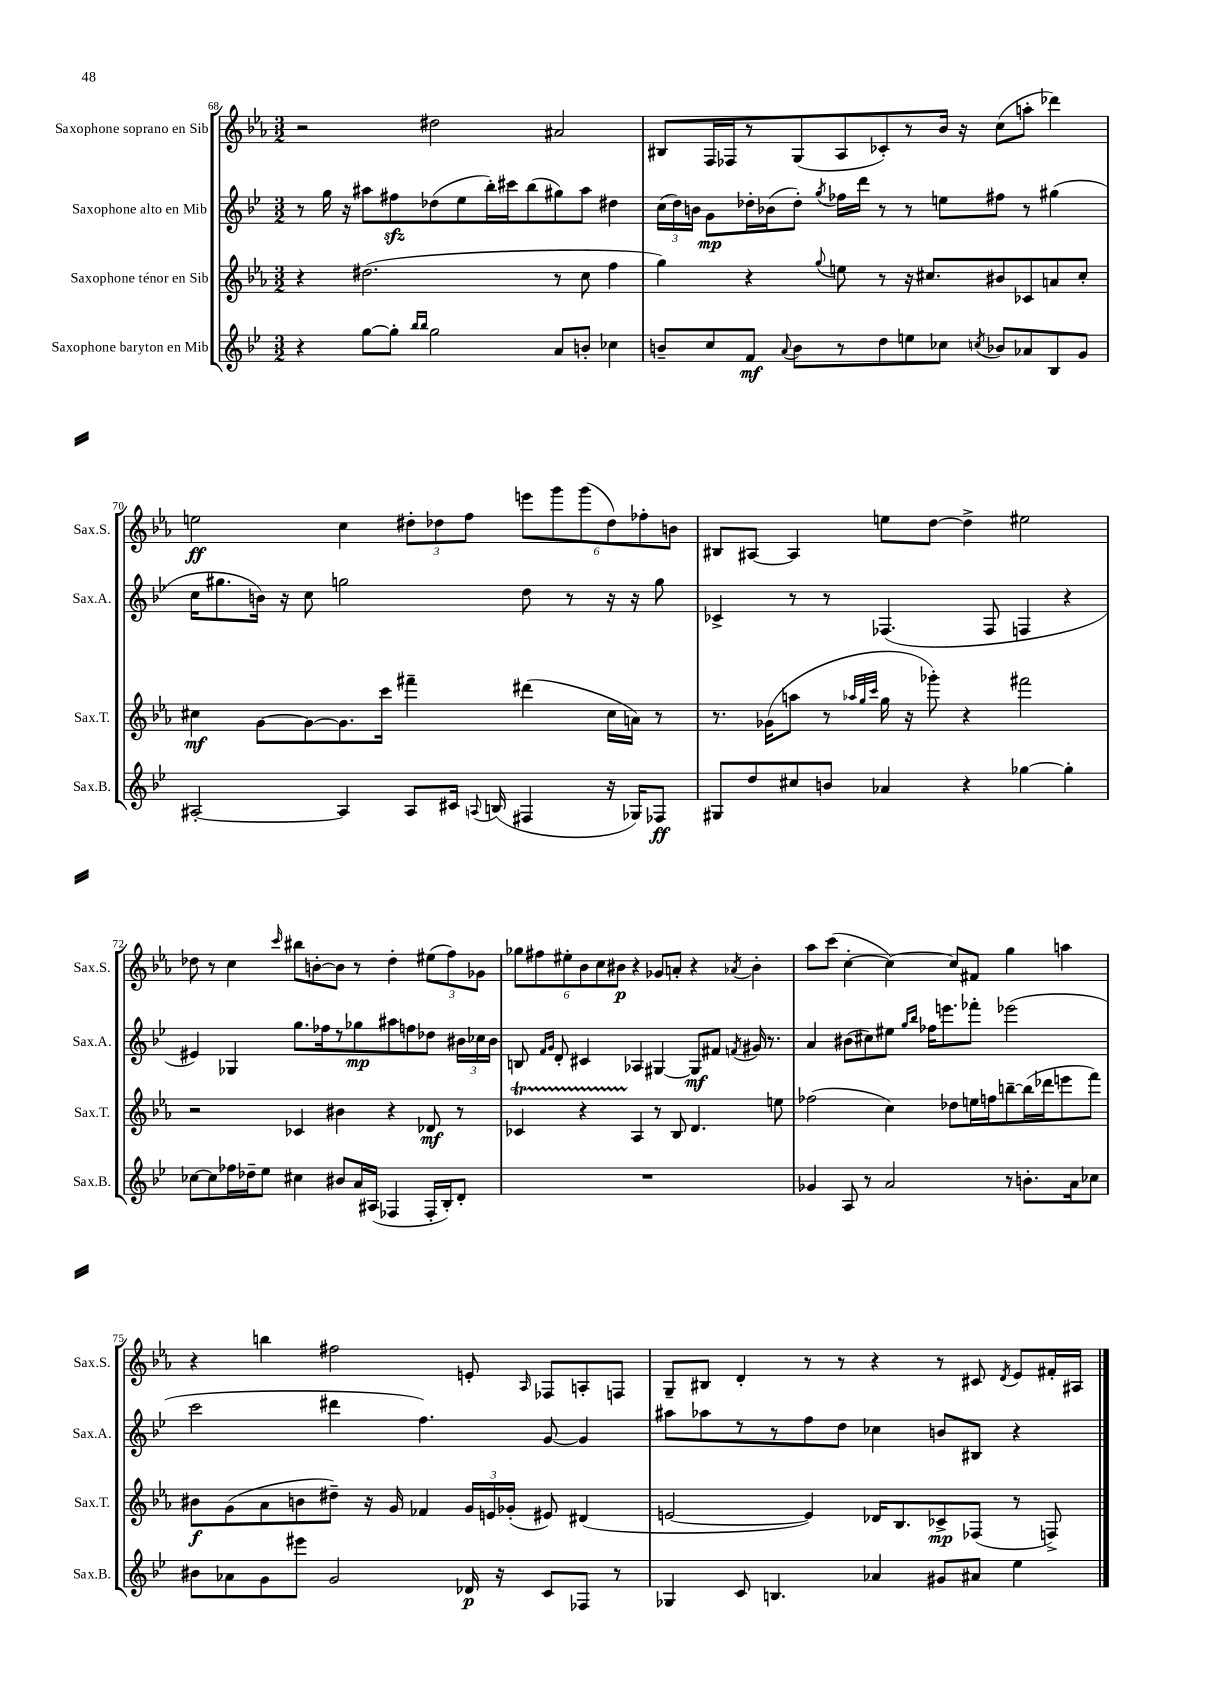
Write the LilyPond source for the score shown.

<<
\new StaffGroup <<
\new Staff = "s0" \with { instrumentName = "Saxophone soprano en Sib" shortInstrumentName = "Sax.S." } {
    \clef treble \key ees \major \numericTimeSignature \time 3/2
    \autoBeamOff r2 dis''2 ais'2 |
    bis8[ f16 fes16 r8 g8( aes8 ces'8-.) r8 bes'16] r16 c''8[( a''8]-. des'''4) |
    e''2\ff c''4 \tuplet 3/2 { dis''8[-. des''8 f''8] } \tuplet 6/4 { e'''8[ g'''8 g'''8( des''8) fes''8-. b'8] } |
    bis8[ ais8]~ ais4 e''8[ d''8]~ d''4-> eis''2 |
    des''8 r8 c''4 \grace { c'''16 } bis''8[ b'8~-. b'8] r8 des''4-. \tuplet 3/2 { eis''8[( f''8) ges'8] } |
    \tuplet 6/4 { ges''8[ fis''8 eis''8-. bes'8 c''8 bis'8]\p } r4 ges'8[ a'8]-. r4 \acciaccatura { aes'8 } bis'4-. |
    aes''8[ c'''8]( c''4~-. c''4~) c''8[ fis'8] g''4 a''4 |
    r4 b''4 fis''2 e'8-. \grace { aes16 } fes8[ a8-. f8] |
    g8[-- bis8] d'4-. r8 r8 r4 r8 cis'8 \acciaccatura { d'8 } ees'8[ fis'16-. ais16] \bar "|." |
}
\new Staff = "s1" \with { instrumentName = "Saxophone alto en Mib" shortInstrumentName = "Sax.A." } {
    \clef treble \key bes \major \numericTimeSignature \time 3/2
    \autoBeamOff r8 g''16 r16 ais''8[ fis''8\sfz des''8( ees''8 bes''16-.) cis'''16 bes''8( gis''8) ais''8] dis''4 |
    \tuplet 3/2 { c''16[( d''16) b'16] } g'8[\mp des''16-. bes'16( des''8]-.) \acciaccatura { g''8 } fes''16[ d'''16] r8 r8 e''8[ fis''8] r8 gis''4( |
    c''16[ gis''8. b'16]) r16 c''8 g''2 d''8 r8 r16 r16 g''8 |
    ces'4-> r8 r8 fes4.( fes8 f4 r4 |
    eis'4) ges4 g''8.[ fes''16 r8 ges''8\mp ais''8 f''8 des''8] \tuplet 3/2 { bis'16[ ces''16 bis'16] } |
    b8 \grace { f'16[ g'16] } d'8-. cis'4 aes4 gis4~ gis8[\mf fis'8] \acciaccatura { f'8 } gis'16 r8. |
    a'4 bis'8[( cis''8) eis''8] \grace { g''16[ bes''16] } fes''16[ e'''8. fes'''8]-. ees'''2( |
    c'''2 dis'''4 f''4.) g'8~ g'4 |
    ais''8[ aes''8 r8 r8 f''8 d''8] ces''4 b'8[ bis8] r4 \bar "|." |
}
\new Staff = "s2" \with { instrumentName = "Saxophone ténor en Sib" shortInstrumentName = "Sax.T." } {
    \clef treble \key ees \major \numericTimeSignature \time 3/2
    \autoBeamOff r4 dis''2.( r8 c''8 f''4 |
    g''4) r4 \appoggiatura { g''8 } e''8 r8 r16 cis''8.[ bis'8 ces'8 a'8 cis''8]-. |
    cis''4\mf g'8[~ g'8~ g'8. c'''16] fis'''4-- dis'''4( cis''16[ a'16]) r8 |
    r8. ges'16[( a''8] r8 \grace { aes''32[ g''32 c'''32] } g''16 r16 ges'''8-.) r4 fis'''2 |
    r2 ces'4 bis'4 r4 des'8\mf r8 |
    ces'4\startTrillSpan r4 aes4\stopTrillSpan r8 bes8 d'4. e''8 |
    fes''2( c''4) des''8[ e''16 f''16 b''8~-- b''16( des'''16 e'''8 f'''8]) |
    bis'8[\f g'8( aes'8 b'8 dis''8]--) r16 g'16 fes'4 \tuplet 3/2 { g'16[ e'16 ges'16]-.( } eis'8) dis'4( |
    e'2~ e'4) des'16[ bes8. ces'8->\mp fes8]( r8 f8->) \bar "|." |
}
\new Staff = "s3" \with { instrumentName = "Saxophone baryton en Mib" shortInstrumentName = "Sax.B." } {
    \clef treble \key bes \major \numericTimeSignature \time 3/2
    \autoBeamOff r4 g''8[~ g''8]-. \grace { bes''16[ bes''16] } g''2 a'8[ b'8]-. ces''4 |
    b'8[-- c''8 f'8]\mf \appoggiatura { a'8 } b'8[ r8 d''8 e''8 ces''8] \acciaccatura { c''8 } bes'8[ aes'8 bes8 g'8] |
    ais2~-. ais4 ais8[ cis'16] \appoggiatura { a8 } b16( fis4 r16 ges16[) fes8]\ff |
    gis8[ d''8 cis''8 b'8] aes'4 r4 ges''4~ ges''4-. |
    ces''8[~ ces''8 fes''16 des''16-- ees''8] cis''4 bis'8[ a'16 ais16]( fes4 fes16[-. bes16-.) d'8]-. |
    R1. |
    ges'4 a8 r8 a'2 r8 b'8.[-. a'16 ces''8] |
    bis'8[ aes'8 g'8 eis'''8] g'2 des'16\p r16 c'8[ fes8] r8 |
    ges4 c'8 b4. aes'4 gis'8[ ais'8] ees''4 \bar "|." |
}
>>
>>
\layout { \context { \Score currentBarNumber = #68 } }
